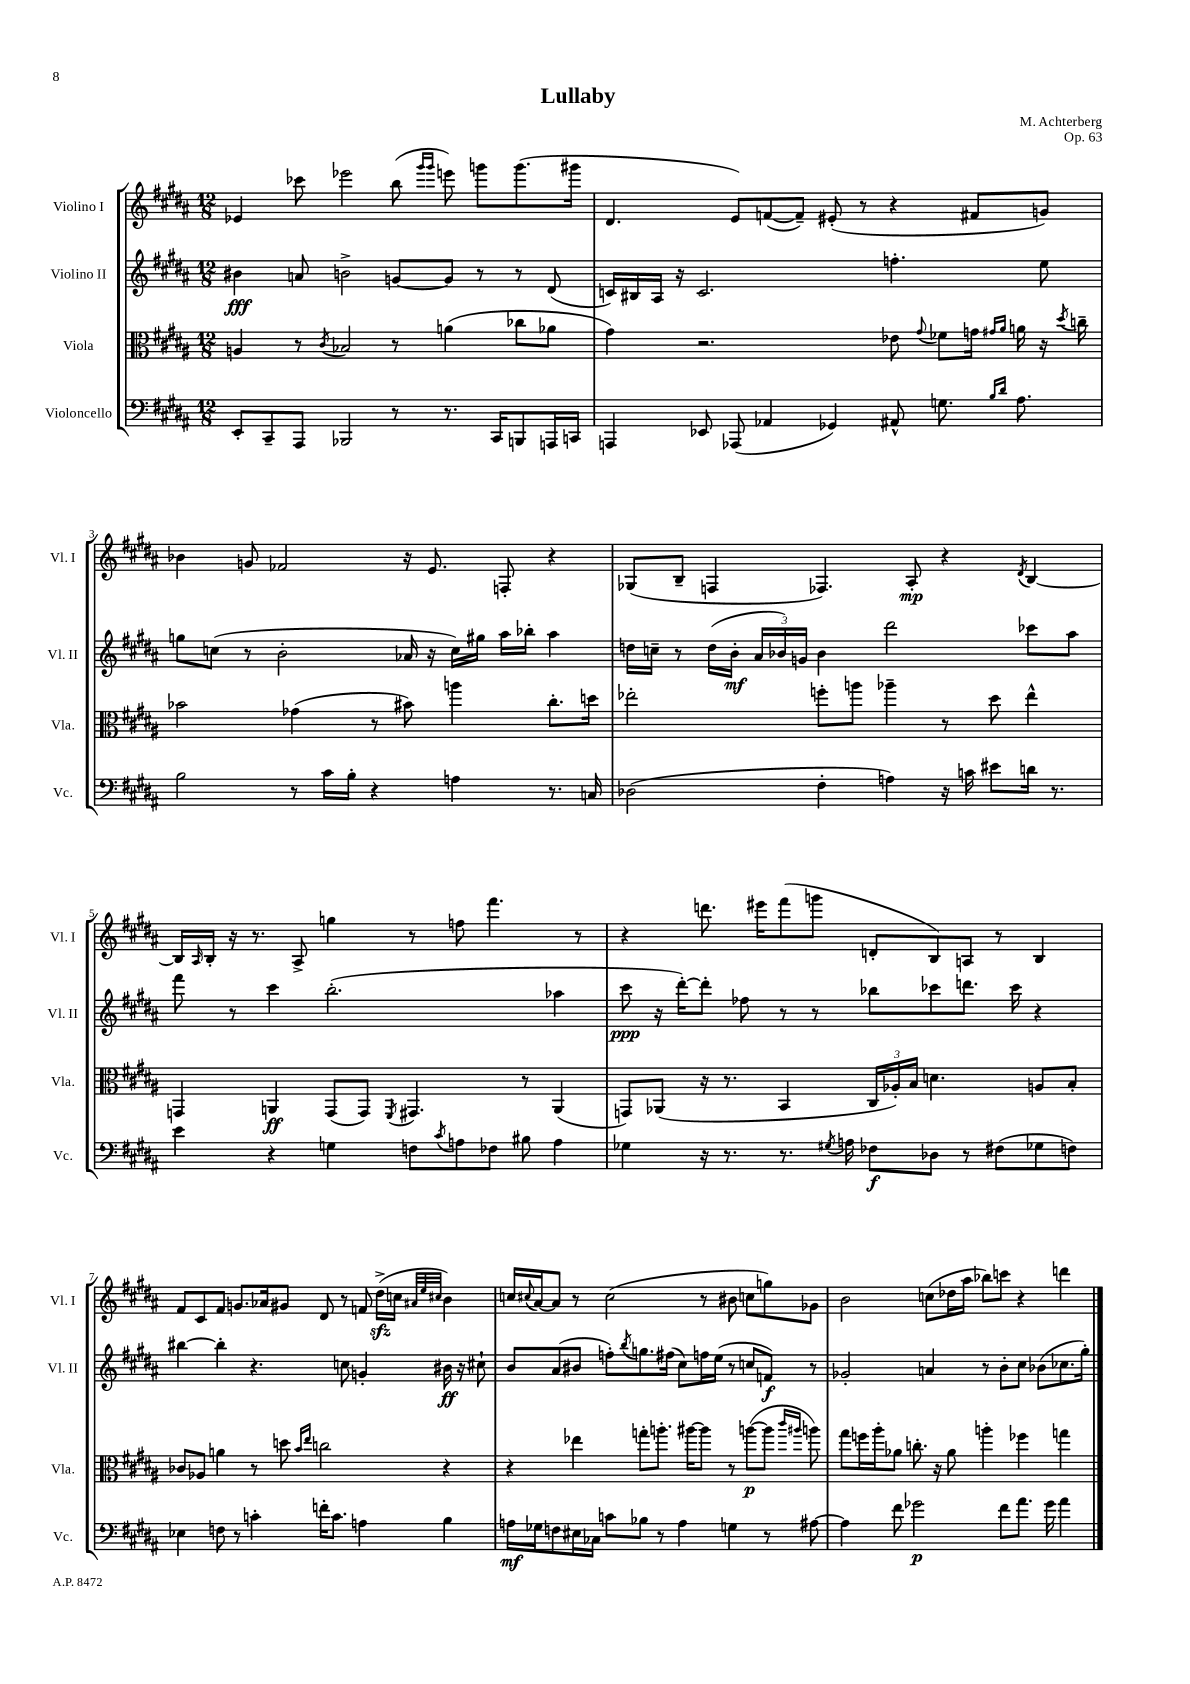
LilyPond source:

\header { title = "Lullaby" composer = "M. Achterberg" opus = "Op. 63" }
<<
\new StaffGroup <<
\new Staff = "s0" \with { instrumentName = "Violino I" shortInstrumentName = "Vl. I" } {
    \clef treble \key b \major \numericTimeSignature \time 12/8
    ees'4 ces'''8 ees'''2 b''8( \grace { gis'''16 gis'''16 } e'''8) g'''8 g'''8.( gis'''16 |
    dis'4. e'8) f'8~( f'8--) eis'8-.( r8 r4 fis'8 g'8) |
    bes'4 g'8 fes'2 r16 e'8. f8-. r4 |
    ges8( b8-- f4 fes4.) ais8-.\mp r4 \acciaccatura { dis'8 } b4~ |
    b16 \grace { ais16 } b16-. r16 r8. ais8-> g''4 r8 f''8 fis'''4. r8 |
    r4 d'''8. eis'''16 fis'''8( g'''8 d'8-. b8) a8 r8 b4 |
    fis'8 cis'8 fis'8 g'8. aes'16 gis'8 dis'8 r8 f'8 dis''16->\sfz( c''16 \grace { ais'32 e''32 cis''32 } b'4) |
    c''16 \appoggiatura { cis''8 } ais'16~ ais'8 r8 cis''2( r8 bis'8 c''8 g''8) ges'8 |
    b'2 c''8( des''16 ais''16 bes''8) c'''8 r4 d'''4 \bar "|." |
}
\new Staff = "s1" \with { instrumentName = "Violino II" shortInstrumentName = "Vl. II" } {
    \clef treble \key b \major \numericTimeSignature \time 12/8
    bis'4\fff a'8 b'2-> g'8~ g'8 r8 r8 dis'8( |
    c'16) bis16 ais16 r16 c'2. f''4.-. e''8 |
    g''8 c''8( r8 b'2-. aes'16 r16 c''16) gis''16 ais''16 bes''16-. ais''4 |
    d''16 c''16-- r8 d''16( b'16-.\mf \tuplet 3/2 { ais'16 bes'16) g'16 } bes'4 dis'''2 ces'''8 ais''8 |
    fis'''8 r8 cis'''4 b''2.-.( aes''4 |
    cis'''8\ppp r16 dis'''16~-.) dis'''8-. fes''8 r8 r8 bes''8 ces'''8 d'''8. ces'''16 r4 |
    bis''4~ bis''4-. r4. c''8 g'4-. bis'16\ff r16 cis''8-! |
    b'8 ais'8( bis'8 f''8-.) \acciaccatura { b''8 } g''8. fis''16( cis''8) f''16 e''16( r8 c''8 f'8\f) r8 |
    ges'2-. a'4 r8 b'8-. cis''8 bes'8( ces''8. gis''16-.) \bar "|." |
}
\new Staff = "s2" \with { instrumentName = "Viola" shortInstrumentName = "Vla." } {
    \clef alto \key b \major \numericTimeSignature \time 12/8
    a4 r8 \acciaccatura { cis'8 } bes2 r8 a'4( ces''8 aes'8 |
    gis'4) r2. ees'8 \appoggiatura { gis'8 } fes'8 g'16 \grace { gis'16 ais'16 } a'16 r16 \acciaccatura { dis''8 } c''16-- |
    bes'2 ges'4( r8 bis'8) a''4 cis''8.-. d''16 |
    ees''2-. f''8-. a''8 aes''4-- r8 dis''8 ees''4-^ |
    g,4 a,4\ff g,8( g,8) \acciaccatura { fis,8 } gis,4. r8 a,4( |
    g,8) aes,8( r16 r8. b,4 \tuplet 3/2 { cis16 aes16-.) b16 } d'4. a8 b8-. |
    ces'8 aes8 a'4 r8 d''8 \grace { b'16 e''16 } c''2 r4 |
    r4 ees''4 g''8-. a''8.-. ais''16~ ais''8 r8 a''8~\p( a''8 \grace { cis'''16 ais''16 } a''8) |
    gis''8 f''16 ais''16-. aes'8 c''8.-. r16 aes'8 a''4-. fes''4 g''4 \bar "|." |
}
\new Staff = "s3" \with { instrumentName = "Violoncello" shortInstrumentName = "Vc." } {
    \clef bass \key b \major \numericTimeSignature \time 12/8
    e,8-. cis,8-- ais,,8 bes,,2 r8 r8. cis,16 b,,8 a,,16 c,16 |
    a,,4 ees,8 aes,,8( aes,4 ges,4) ais,8-^ g8. \grace { b16 dis'16 } ais8. |
    b2 r8 cis'16 b16-. r4 a4 r8. c16 |
    des2( fis4-. a4) r16 c'16 eis'8 d'16 r8. |
    e'4 r4 g4 f8 \acciaccatura { cis'8 } a8 fes8 bis8 a4 |
    ges4 r16 r8. r8. \acciaccatura { gis8 } a16 fes8\f des8 r8 fis8( ges8 f8) |
    ees4 f8 r8 c'4-. f'16-. c'8. a4 b4 |
    a16\mf ges16 f8 eis16 ces16 c'8 bes8 r8 a4 g4 r8 ais8~ |
    ais4 fis'8 ges'2\p fis'8 ais'8. ges'16 ais'4 \bar "|." |
}
>>
>>
